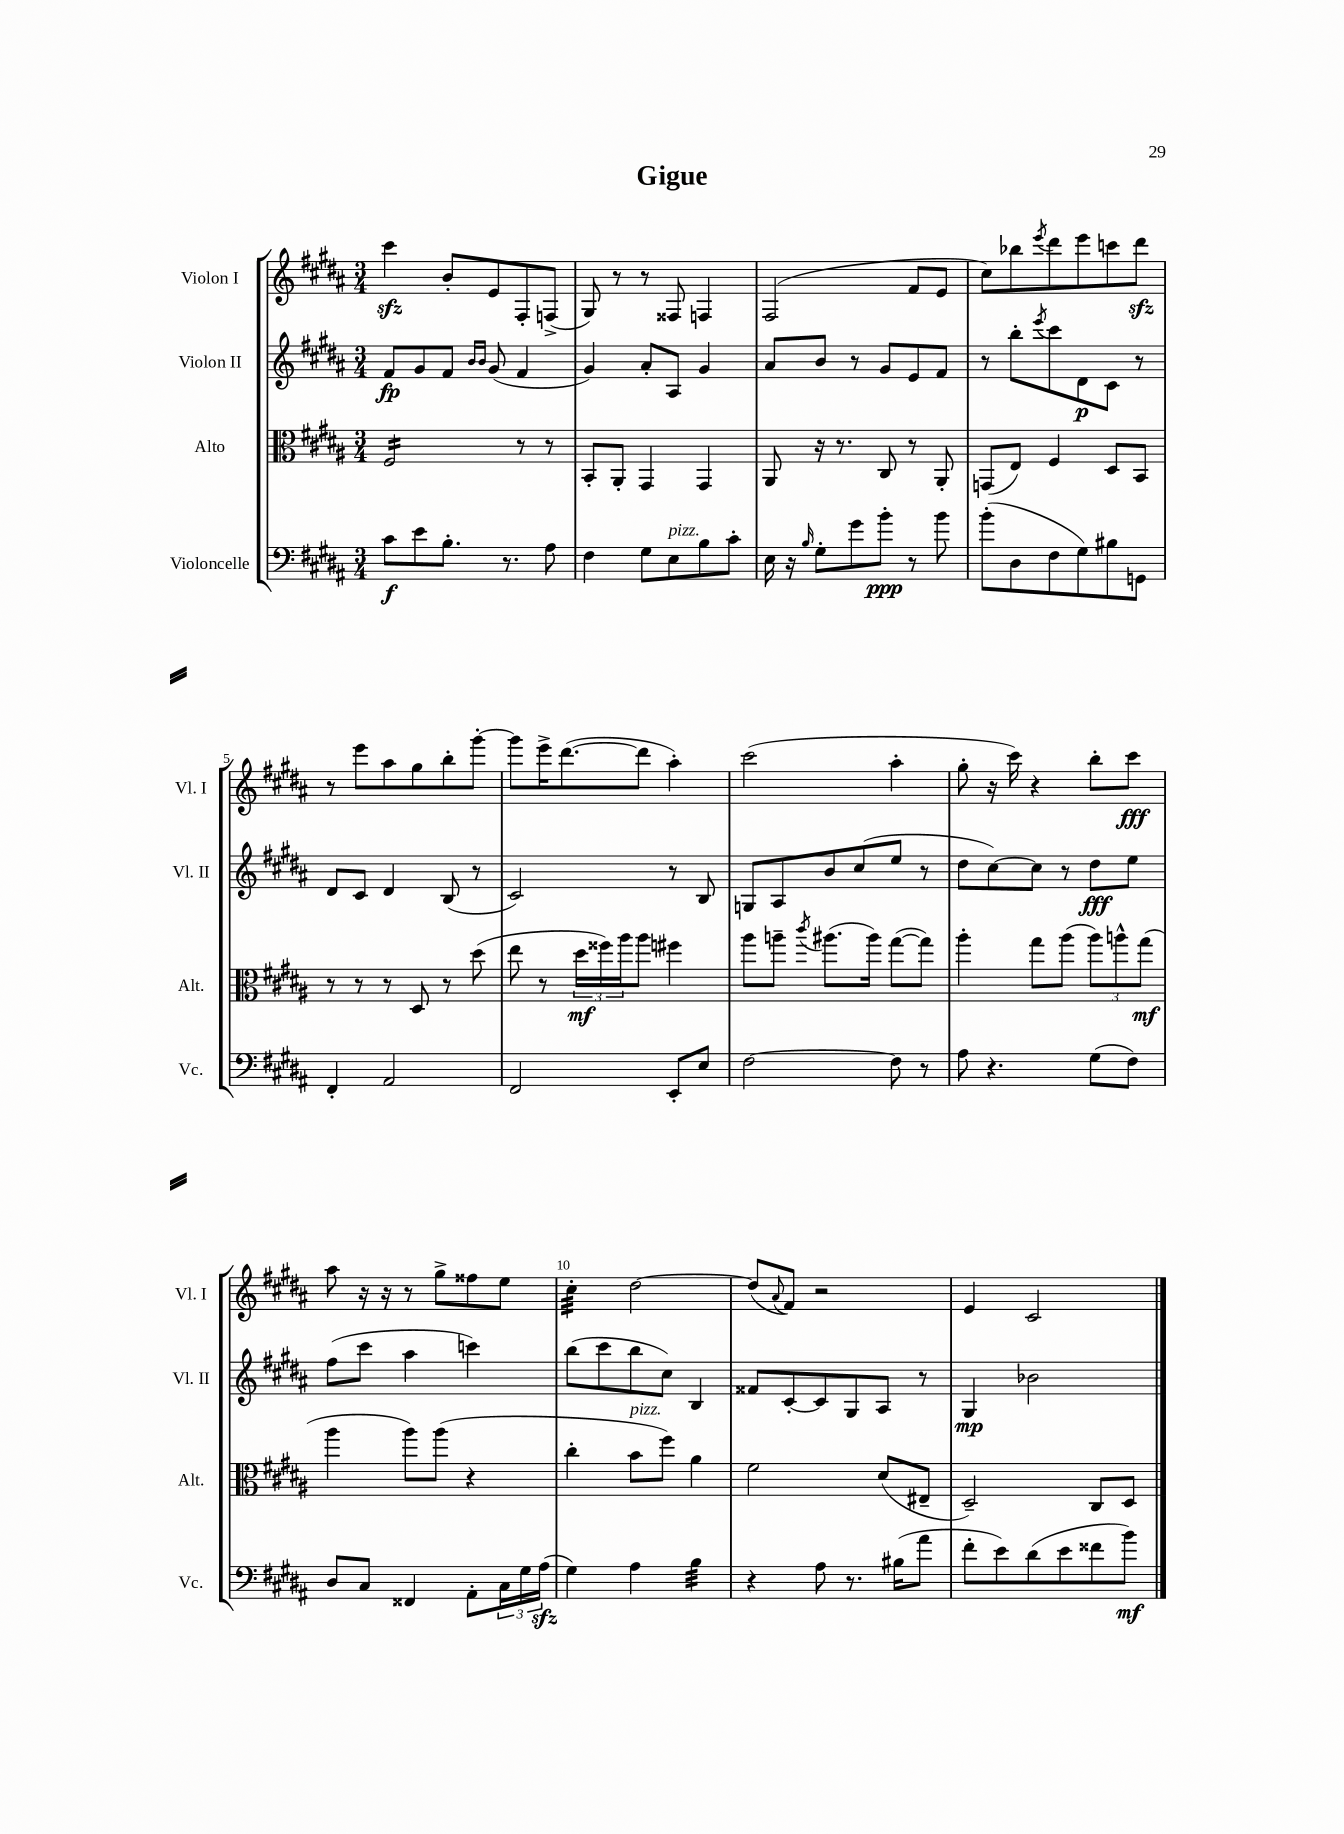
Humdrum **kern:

**kern	**kern	**kern	**kern
*staff4	*staff3	*staff2	*staff1
*clefF4	*clefC3	*clefG2	*clefG2
*k[f#c#g#d#a#]	*k[f#c#g#d#a#]	*k[f#c#g#d#a#]	*k[f#c#g#d#a#]
*M3/4	*M3/4	*M3/4	*M3/4
8c#	2F#	8f#	4ccc#
8e	.	8g#	.
8.B'	.	8f#	8b'
.	.	16qqb	.
.	.	16qqb	.
.	.	(8g#	8e
8.r	.	.	.
.	8r	4f#	8F#'
8A#	8r	.	(8F^
=	=	=	=
4F#	8BB'	4g#)	8G#)
.	8AA#'	.	8r
8G#	4GG#	8a#'	8r
8E	.	8A#	8F##
8B	4GG#	4g#	4F
8c#'	.	.	.
=	=	=	=
16E	8AA#	8a#	(2F#
16r	.	.	.
16qqB	.	.	.
8G#'	16r	8b	.
.	8.r	.	.
8g#	.	8r	.
8b'	8C#	8g#	.
8r	8r	8e	8f#
8b	8AA#'	8f#	8e
=	=	=	=
(8b'	(8GG	8r	8cc#)
8D#	8E)	8bb'	8bb-
.	.	8qeee	8qeee
8F#	4F#	8ccc#	8ddd#
8G#)	.	8d#	8eee
8B#	8D#	8c#	8ccc
8GG	8BB	8r	8ddd#
=	=	=	=
4FF#'	8r	8d#	8r
.	8r	8c#	8eee
2AA#	8r	4d#	8aa#
.	8D#	.	8gg#
.	8r	(8B	8bb'
.	(8dd#	8r	[8ggg#'
=	=	=	=
2FF#	8ee	2c#)	8ggg#]
.	8r	.	16eee^
.	.	.	([8.ddd#
.	24dd#	.	.
.	24ff##)	.	.
.	24aa#	.	.
.	8aa#	.	8ddd#]
8EE'	4ff#	8r	4aa#')
8E	.	8B	.
=	=	=	=
[2F#	8aa#	8G	(2ccc#
.	8aa~	8A#	.
.	8qccc#	.	.
.	(8.aa#	8b	.
.	.	(8cc#	.
.	16aa#)	.	.
8F#]	([8gg#	8ee	4aa#'
8r	8gg#])	8r	.
=	=	=	=
8A#	4aa#'	8dd#	8gg#'
4.r	.	[8cc#)	16r
.	.	.	16ccc#)
.	8gg#	8cc#]	4r
.	(8aa#	8r	.
(8G#	12aa#)	8dd#	8bb'
.	12aa^^	.	.
8F#)	.	8ee	8ccc#
.	(12gg#	.	.
=	=	=	=
8D#	4aa#	(8ff#	8aa#
8C#	.	8ccc#	16r
.	.	.	16r
4FF##	8aa#)	4aa#	8r
.	(8aa#	.	8gg#^
8AA#'	4r	4ccc)	8ff##
24C#	.	.	8ee
24G#	.	.	.
(24A#	.	.	.
=	=	=	=
4G#)	4cc#'	(8bb	4cc#'
.	.	8ccc#	.
4A#	8b	8bb	[2dd#
.	8ff#)	8cc#)	.
4B	4a#	4B	.
=	=	=	=
4r	2f#	8f##	(8dd#]
.	.	.	8qqa#
.	.	[8c#'	8f#)
8A#	.	8c#]	2r
8.r	.	8G#	.
.	(8d#	8A#	.
(16B#	.	.	.
8a#	8E#~	8r	.
=	=	=	=
8f#'	2D#~)	4G#	4e
8e)	.	.	.
(8d#	.	2b-	2c#
8e	.	.	.
8f##	8C#	.	.
8b)	8D#	.	.
==	==	==	==
*-	*-	*-	*-
